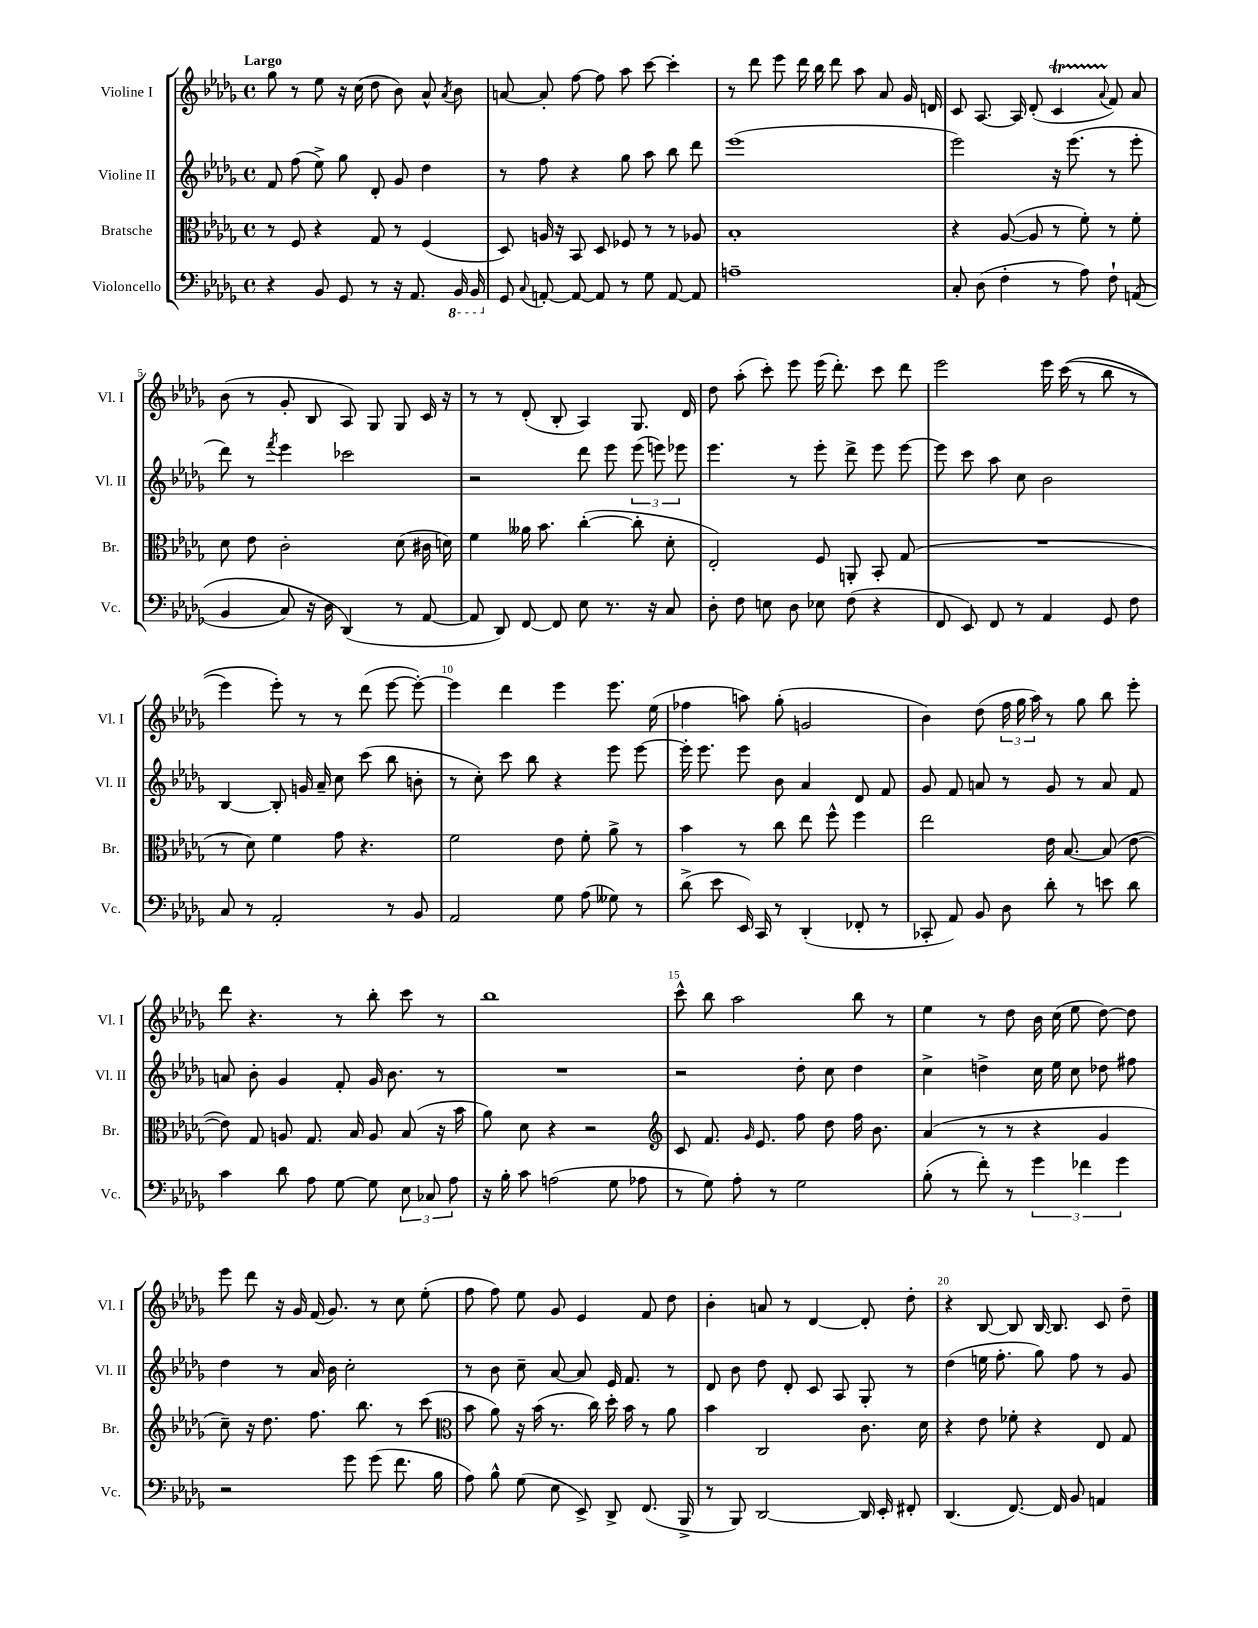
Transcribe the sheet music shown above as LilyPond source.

<<
\new StaffGroup <<
\new Staff = "s0" \with { instrumentName = "Violine I" shortInstrumentName = "Vl. I" } {
    \clef treble \key des \major \defaultTimeSignature \time 4/4 \tempo "Largo"
    \autoBeamOff ges''8 r8 ees''8 r16 c''16( des''8 bes'8) aes'8-^ \acciaccatura { aes'8 } bes'8 |
    a'8~ a'8-. f''8~ f''8 aes''8 c'''8~ c'''4-. |
    r8 des'''8 ees'''8 des'''16 bes''16 des'''8 aes''8 aes'8 ges'16 d'16 |
    c'8 aes8.~ aes16 des'8-.( c'4\startTrillSpan \appoggiatura { aes'8 } f'8\stopTrillSpan) aes'8 |
    bes'8( r8 ges'8-. bes8 aes8) ges8 ges8 c'16 r16 |
    r8 r8 des'8-.( bes8-. aes4) ges8. des'16 |
    des''8 aes''8-.( c'''8-.) ees'''8 ees'''16( des'''8.-.) c'''8 des'''8 |
    ees'''2 ees'''16 c'''16(\( r8 bes''8 r8 |
    ees'''4) ees'''8-.\) r8 r8 des'''8( ees'''8~ ees'''8~-.) |
    ees'''4 des'''4 ees'''4 ees'''8. ees''16( |
    fes''4 a''8) ges''8-.( g'2 |
    bes'4) des''8( \tuplet 3/2 { f''16 ges''16 aes''16) } r8 ges''8 bes''8 ees'''8-. |
    des'''8 r4. r8 bes''8-. c'''8 r8 |
    bes''1 |
    c'''8-^ bes''8 aes''2 bes''8 r8 |
    ees''4 r8 des''8 bes'16 c''16( ees''8 des''8~) des''8 |
    ees'''8 des'''8 r16 ges'16 f'16( ges'8.) r8 c''8 ees''8-.( |
    f''8 f''8) ees''8 ges'8 ees'4 f'8 des''8 |
    bes'4-. a'8 r8 des'4~ des'8-. des''8-. |
    r4 bes8~ bes8 bes16~ bes8. c'8 des''8-- \bar "|." |
}
\new Staff = "s1" \with { instrumentName = "Violine II" shortInstrumentName = "Vl. II" } {
    \clef treble \key des \major \defaultTimeSignature \time 4/4
    \autoBeamOff f'8 f''8( ees''8->) ges''8 des'8-. ges'8 des''4 |
    r8 f''8 r4 ges''8 aes''8 bes''8 des'''8 |
    ees'''1( |
    ees'''2) r16 ees'''8.( r8 ees'''8-. |
    des'''8) r8 \acciaccatura { f'''8 } ees'''4 ces'''2 |
    r2 des'''8 ees'''8 \tuplet 3/2 { ees'''8( e'''8) ees'''8 } |
    ees'''4. r8 ees'''8-. des'''8-> ees'''8 ees'''8~ |
    ees'''8 c'''8 aes''8 c''8 bes'2 |
    bes4~ bes8-. g'16 aes'16-- c''8 c'''8( bes''8 b'8-. |
    r8 c''8-.) c'''8 bes''8 r4 ees'''8 ees'''8~ |
    ees'''16-. ees'''8. ees'''8 bes'8 aes'4 des'8 f'8 |
    ges'8 f'8 a'8 r8 ges'8 r8 a'8 f'8 |
    a'8 bes'8-. ges'4 f'8-. ges'16 bes'8. r8 |
    R1 |
    r2 des''8-. c''8 des''4 |
    c''4-> d''4-> c''16 ees''16 c''8 des''8 fis''8 |
    des''4 r8 aes'16 bes'16 c''2-. |
    r8 bes'8 c''8-- aes'8~ aes'8 ees'16 f'8. r8 |
    des'8 bes'8 des''8 des'8-. c'8 aes8 ges8-. r8 |
    des''4( e''16 f''8.-. ges''8) f''8 r8 ges'8 \bar "|." |
}
\new Staff = "s2" \with { instrumentName = "Bratsche" shortInstrumentName = "Br." } {
    \clef alto \key des \major \defaultTimeSignature \time 4/4
    \autoBeamOff r8 f8 r4 ges8 r8 f4( |
    des8) a16 r16 bes,8 des8 fes8 r8 r8 aes8 |
    bes1-. |
    r4 aes8~( aes8 r8 f'8-.) r8 f'8-. |
    des'8 ees'8 c'2-. des'8( cis'16 d'16) |
    f'4 aeses'16 bes'8. c''4~-.( c''8-. des'8-. |
    ees2-.) f8 a,8-. bes,8-. ges8( |
    R1 |
    r8 des'8) f'4 ges'8 r4. |
    f'2 ees'8 f'8-. aes'8-> r8 |
    bes'4 r8 c''8 ees''8 f''8-^ f''4 |
    ees''2 ees'16 bes8.~ bes8( ees'8~ |
    ees'8) ges8 a8 ges8. bes16 a8 bes8( r16 bes'16 |
    aes'8) des'8 r4 r2 |
    \clef treble c'8 f'8. \grace { ges'16 } ees'8. f''8 des''8 f''16 bes'8. |
    aes'4( r8 r8 r4 ges'4 |
    c''8--) r16 des''8. f''8. bes''8. r8 c'''8( |
    \clef alto bes'8 aes'8) r16 bes'16( r8. c''16) des''16-. bes'16 r8 aes'8 |
    bes'4 c2 c'8. des'16 |
    r4 ees'8 fes'8-. r4 ees8 ges8 \bar "|." |
}
\new Staff = "s3" \with { instrumentName = "Violoncello" shortInstrumentName = "Vc." } {
    \clef bass \key des \major \defaultTimeSignature \time 4/4
    \autoBeamOff r4 bes,8 ges,8 r8 r16 aes,8. \ottava #-1 bes,,16 bes,,16 \ottava #0 |
    ges,8 \appoggiatura { c8 } a,8~-. a,8~ a,8 r8 ges8 a,8~ a,8 |
    a1-- |
    c8-. des8( f4-. r8 aes8) f8-! a,8(\( |
    bes,4 c8) r16 des16 des,4(\) r8 aes,8~ |
    aes,8 des,8) f,8~ f,8 ees8 r8. r16 c8 |
    des8-. f8 e8 des8 ees8 f8( r4 |
    f,8 ees,8) f,8 r8 aes,4 ges,8 f8 |
    c8 r8 aes,2-. r8 bes,8 |
    aes,2 ges8 aes8( geses8) r8 |
    des'8->( ees'8 ees,16) c,16 r8 des,4-.( fes,8-. r8 |
    ces,8-. aes,8) bes,8 des8 des'8-. r8 e'8 des'8 |
    c'4 des'8 aes8 ges8~ ges8 \tuplet 3/2 { ees8 ces8 aes8 } |
    r16 bes16-. c'8 a2( ges8 aes8 |
    r8 ges8) aes8-. r8 ges2 |
    bes8-.( r8 f'8-.) r8 \tuplet 3/2 { ges'4 fes'4 ges'4 } |
    r2 ges'8 ges'8( f'8. bes16 |
    aes8) bes8-^ ges8( ees8 ees,8->) des,8-> f,8.( bes,,16-> |
    r8 bes,,8) des,2~ des,16 ees,16-. fis,8-. |
    des,4.( f,8.~) f,16 bes,8 a,4 \bar "|." |
}
>>
>>
\layout { \context { \Score \override BarNumber.break-visibility = ##(#f #t #t) barNumberVisibility = #(every-nth-bar-number-visible 5) } }
